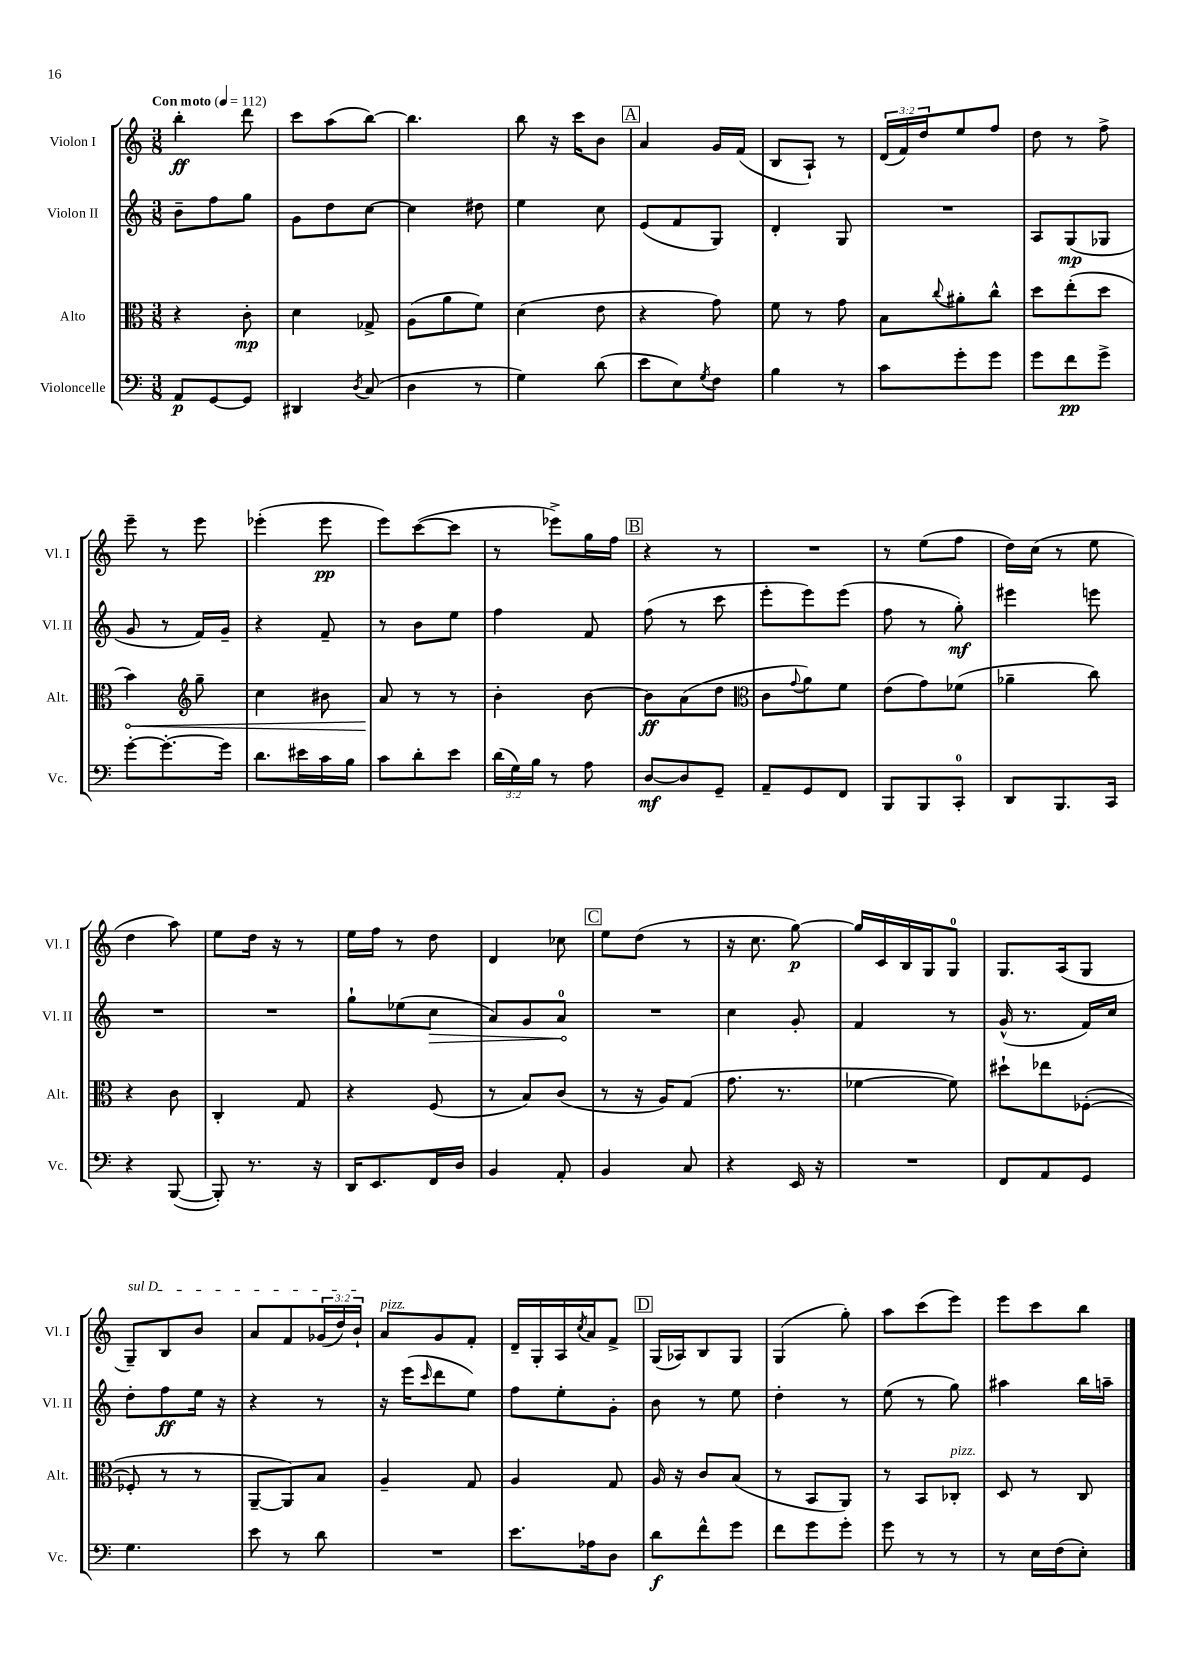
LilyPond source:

<<
\new StaffGroup <<
\new Staff = "s0" \with { instrumentName = "Violon I" shortInstrumentName = "Vl. I" } {
    \clef treble \key c \major \numericTimeSignature \time 3/8 \override Staff.TupletNumber.text = #tuplet-number::calc-fraction-text \tempo "Con moto" 4 = 112
    b''4-.\ff d'''8 |
    c'''8 a''8( b''8~) |
    b''4. |
    b''8 r16 c'''16 b'8 |
    \mark \markup { \box "A" } a'4 g'16 f'16( |
    b8 a8-!) r8 |
    \tuplet 3/2 { d'16( f'16) d''16 } e''8 f''8 |
    d''8 r8 f''8-> |
    e'''8-- r8 e'''8 |
    ees'''4-.( ees'''8\pp |
    e'''8) c'''8~( c'''8 |
    r8 ees'''8->) g''16 f''16 |
    \mark \markup { \box "B" } r4 r8 |
    R4. |
    r8 e''8( f''8 |
    d''16) c''16( r8 e''8 |
    d''4 a''8) |
    e''8 d''16 r16 r8 |
    e''16 f''16 r8 d''8 |
    d'4 ces''8 |
    \mark \markup { \box "C" } e''8 d''8( r8 |
    r16 c''8. g''8~\p) |
    g''16 c'16 b16 g16 g8-0 |
    g8. a16( g8 |
    \once \override TextSpanner.bound-details.left.text = \markup { \italic "sul D" } g8--\startTextSpan) b8 b'8 |
    a'8 f'8 \tuplet 3/2 { ges'16( d''16) b'16-!\stopTextSpan } |
    a'8^\markup { \italic "pizz." } g'8 f'8-. |
    d'16-- g16-. a16 \acciaccatura { c''8 } a'16 f'8-> |
    \mark \markup { \box "D" } g16( aes16) b8 g8 |
    g4( g''8-.) |
    a''8 c'''8( e'''8) |
    e'''8 c'''8 b''8 \bar "|." |
}
\new Staff = "s1" \with { instrumentName = "Violon II" shortInstrumentName = "Vl. II" } {
    \clef treble \key c \major \numericTimeSignature \time 3/8
    b'8-- f''8 g''8 |
    g'8 d''8 c''8~ |
    c''4 dis''8 |
    e''4 c''8 |
    \mark \markup { \box "A" } e'8( f'8 g8) |
    d'4-. g8 |
    R4. |
    a8 g8\mp( ges8 |
    g'8 r8 f'16) g'16-- |
    r4 f'8-- |
    r8 b'8 e''8 |
    f''4 f'8 |
    \mark \markup { \box "B" } f''8( r8 c'''8 |
    e'''8-. e'''8) e'''8( |
    f''8 r8 g''8-.\mf) |
    eis'''4 e'''8 |
    R4. |
    R4. |
    g''8-! ees''8( \once \override Hairpin.circled-tip = ##t c''8\> |
    a'8) g'8 a'8-0\! |
    \mark \markup { \box "C" } R4. |
    c''4 g'8-. |
    f'4 r8 |
    g'16-^( r8. f'16) c''16 |
    d''8-. f''8\ff e''16 r16 |
    r4 r8 |
    r16 e'''16( \grace { c'''16 } d'''8 e''8) |
    f''8 e''8-. g'8-. |
    \mark \markup { \box "D" } b'8 r8 e''8 |
    d''4-. r8 |
    e''8( r8 g''8) |
    ais''4 b''16 a''16-- \bar "|." |
}
\new Staff = "s2" \with { instrumentName = "Alto" shortInstrumentName = "Alt." } {
    \clef alto \key c \major \numericTimeSignature \time 3/8
    r4 c'8-.\mp |
    d'4 ges8-> |
    a8( a'8 f'8) |
    d'4( e'8 |
    \mark \markup { \box "A" } r4 g'8) |
    f'8 r8 g'8 |
    b8 \appoggiatura { c''8 } ais'8-. c''8-^ |
    d''8 e''8-.( d''8 |
    \once \override Hairpin.circled-tip = ##t b'4\<) \clef treble g''8-- |
    c''4 bis'8 |
    a'8\! r8 r8 |
    b'4-. b'8~ |
    \mark \markup { \box "B" } b'8\ff a'8( d''8 |
    \clef alto c'8 \appoggiatura { g'8 } a'8) f'8 |
    e'8( g'8) fes'8( |
    aes'4-- c''8) |
    r4 c'8 |
    c4-. g8 |
    r4 f8( |
    r8 b8) c'8( |
    \mark \markup { \box "C" } r8 r16 a16) g8( |
    g'8. r8. |
    fes'4~ fes'8) |
    dis''8-! ees''8 fes8~-.( |
    fes8-. r8 r8 |
    a,8~-- a,8) b8 |
    a4-- g8 |
    a4 g8 |
    \mark \markup { \box "D" } a16 r16 c'8 b8( |
    r8 b,8 a,8) |
    r8 b,8 ces8-.^\markup { \italic "pizz." } |
    d8 r8 c8 \bar "|." |
}
\new Staff = "s3" \with { instrumentName = "Violoncelle" shortInstrumentName = "Vc." } {
    \clef bass \key c \major \numericTimeSignature \time 3/8 \override Staff.TupletNumber.text = #tuplet-number::calc-fraction-text
    a,8\p g,8~ g,8 |
    dis,4 \acciaccatura { d8 } c8( |
    d4 r8 |
    g4) d'8( |
    \mark \markup { \box "A" } e'8 e8) \acciaccatura { g8 } f8 |
    b4 r8 |
    c'8 g'8-. g'8 |
    g'8 f'8\pp g'8-> |
    g'8~-. g'8.~-. g'16 |
    d'8. eis'16 c'16 b16 |
    c'8 d'8-. e'8 |
    \tuplet 3/2 { d'16( g16) b16 } r8 a8 |
    \mark \markup { \box "B" } d8~\mf d8 g,8-- |
    a,8-- g,8 f,8 |
    b,,8 b,,8 c,8-0-. |
    d,8 b,,8. c,16 |
    r4 b,,8~( |
    b,,8-.) r8. r16 |
    d,16 e,8. f,16 d16 |
    b,4 a,8-. |
    \mark \markup { \box "C" } b,4 c8 |
    r4 e,16 r16 |
    R4. |
    f,8 a,8 g,8 |
    g4. |
    e'8 r8 d'8 |
    R4. |
    e'8. aes16 d8 |
    \mark \markup { \box "D" } d'8\f f'8-^ g'8 |
    f'8 g'8 g'8-. |
    g'8 r8 r8 |
    r8 e16 f16( e8-.) \bar "|." |
}
>>
>>
\layout { \context { \Score \remove "Bar_number_engraver" } }
